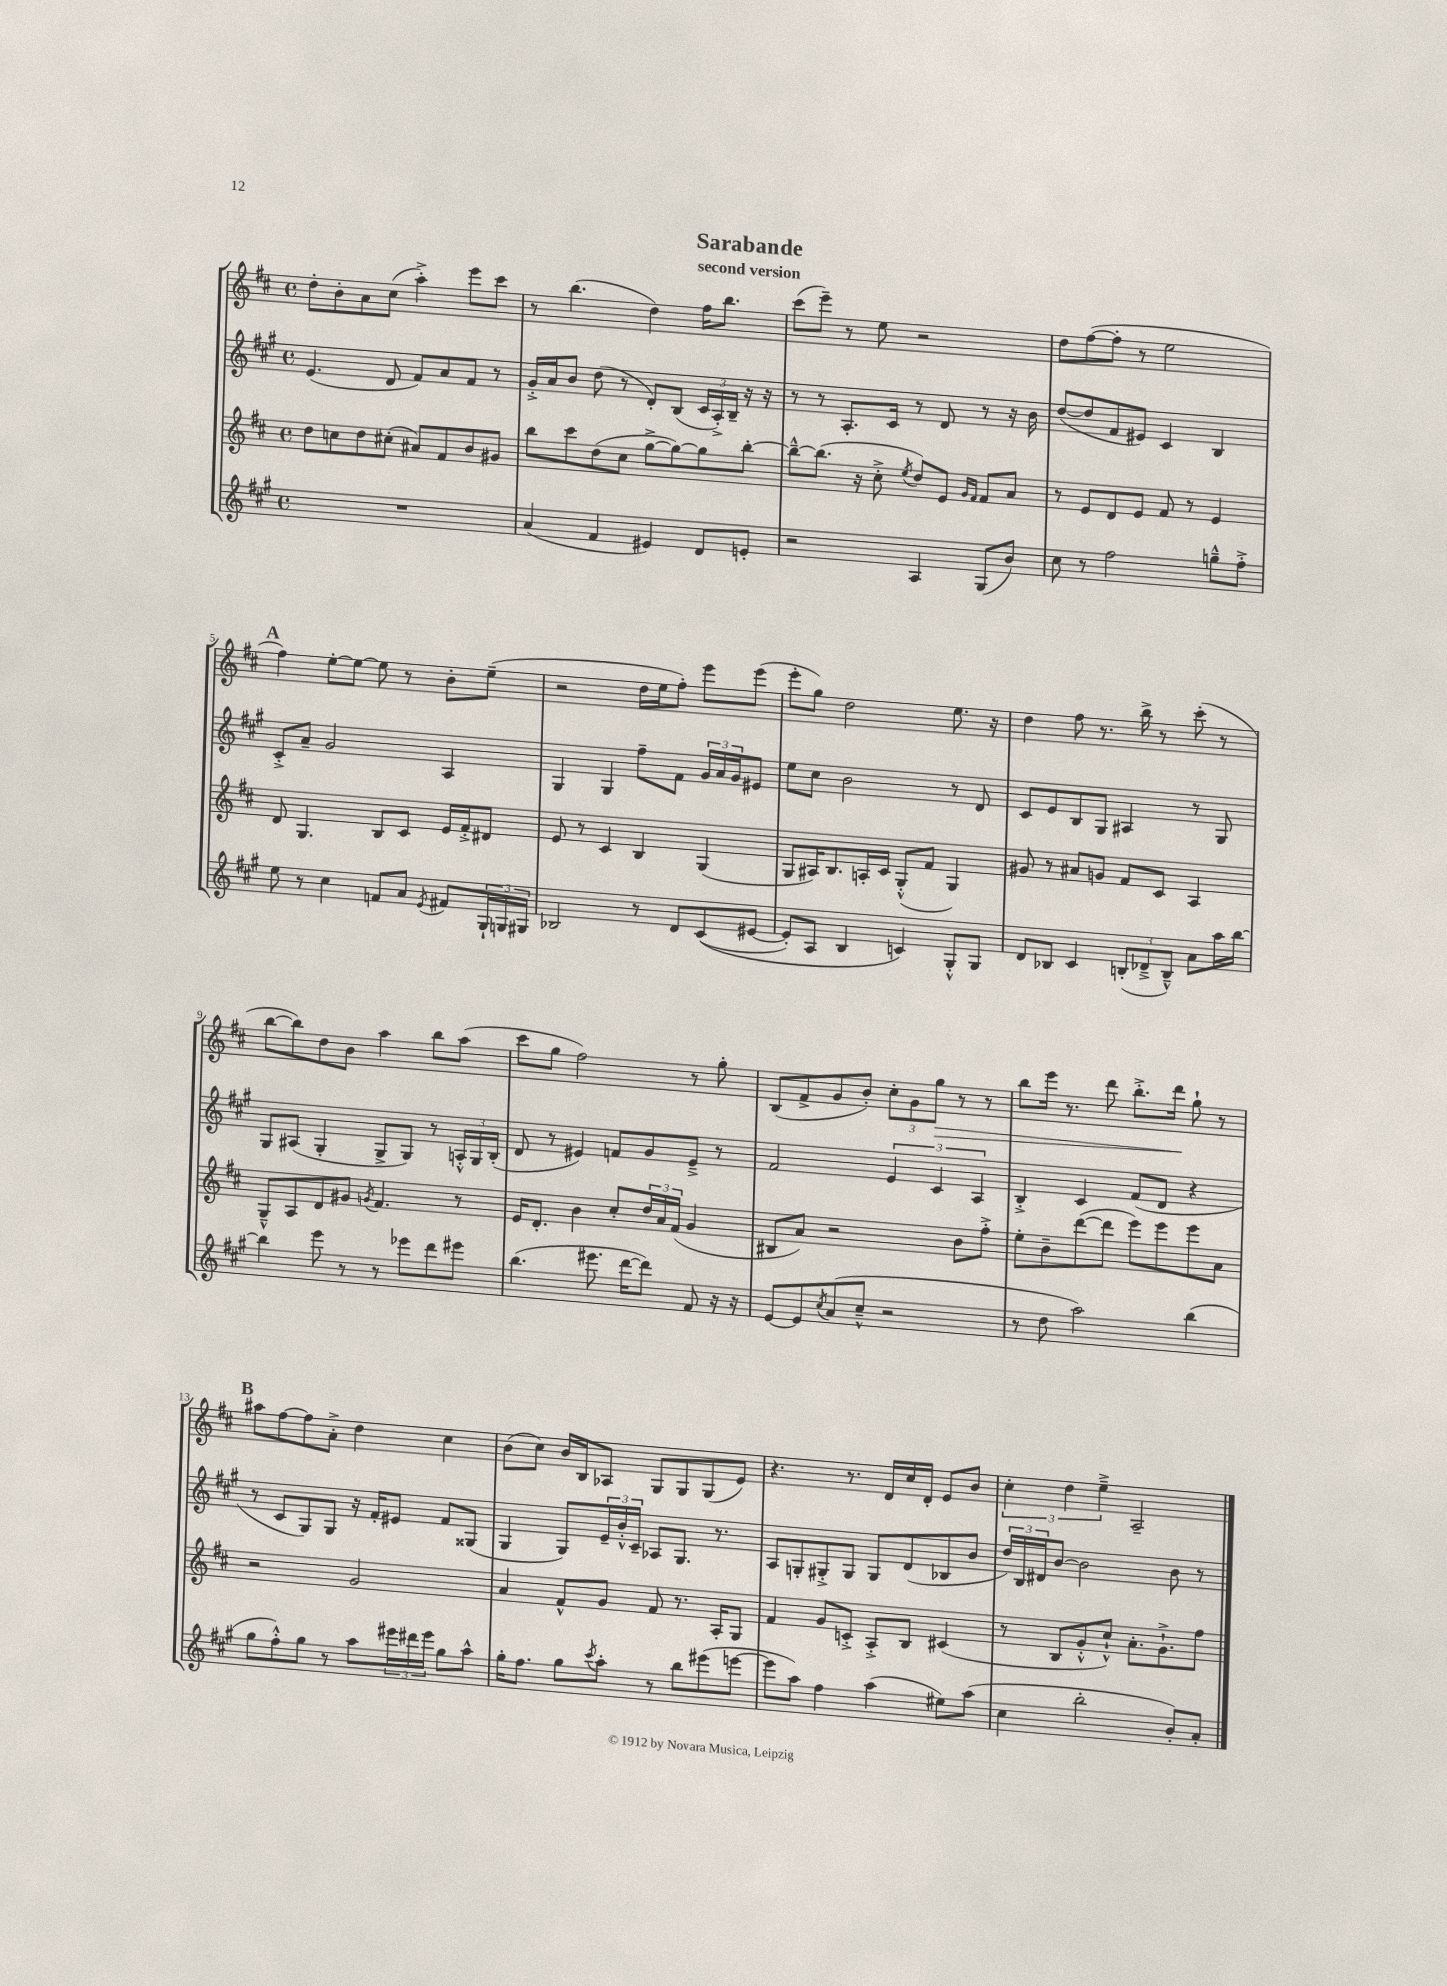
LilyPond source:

\header { title = "Sarabande" subtitle = "second version" }
<<
\new StaffGroup <<
\new Staff = "s0" {
    \clef treble \key d \major \defaultTimeSignature \time 4/4
    d''8-. b'8-. a'8 cis''8( a''4-.->) e'''8 cis'''8 |
    r8 b''4.( d''4) fis''16 b''8. |
    cis'''8( e'''8--) r8 e''8 r2 |
    d''8 fis''8~( fis''8-. r8 e''2 |
    \mark \markup { \bold "A" } fis''4) e''8~-. e''8~ e''8 r8 b'8-. e''8--( |
    r2 d''16 e''16 fis''8-.) e'''8 e'''8( |
    e'''8-. g''8) d''2 e''8. r16 |
    d''4 fis''8 r8. b''16-> r8 cis'''8-.( r8 |
    b''8~ b''8) d''8 b'8 a''4 b''8 a''8( |
    cis'''8 g''8 fis''2) r8 g''8-. |
    b8( fis'8-> g'8 b'8-.) \tuplet 3/2 { cis''8-. g'8 g''8\> } r8 r8 |
    b''8 e'''16 r8. d'''8 b''8.-.-> d'''16\! g''8-! r8 |
    \mark \markup { \bold "B" } ais''8 fis''8~ fis''8 a'8-.-> d''4 cis''4 |
    b'8( cis''8) b'16 b16 aes8 g8 g8 g8( e'8) |
    r4. r8. d'16 cis''16 d'16-. e'8 b'8 |
    \tuplet 3/2 { cis''4-. d''4 e''4---> } a2-- \bar "|." |
}
\new Staff = "s1" {
    \clef treble \key a \major \defaultTimeSignature \time 4/4
    e'4.( d'8 fis'8) a'8 fis'8 r8 |
    gis'16-.-> a'16 b'8 d''8( r8 d'8-.) b8( \tuplet 3/2 { cis'16 a16-.->) b16-- } r16 r16 |
    r8 r8 a8.-. cis'16 r8 d'8 r8 r16 b'16 |
    d''8~( d''8 fis'8 eis'8) cis'4 b4 |
    \mark \markup { \bold "A" } cis'8-.-> a'8-- gis'2 a4 |
    gis4 gis4 fis''8-- fis'8 \tuplet 3/2 { gis'16 a'16 gis'16 } eis'8 |
    e''8 cis''8 b'2 r8 d'8 |
    cis'8 e'8 b8 gis8 ais4 r8 gis8 |
    gis8 ais8( gis4-. gis8-> gis8) r8 \tuplet 3/2 { a16-.-^ gis16 b16-.( } |
    d'8 r8 eis'4) f'8 gis'8 eis'8---> r8 |
    fis'2 \tuplet 3/2 { e'4 cis'4 a4 } |
    b4-.-> cis'4 fis'8( d'8 r4 |
    \mark \markup { \bold "B" } r8 cis'8 gis8) gis8 r16 fis'16-. eis'8 fis'8 gisis8( |
    gis4 gis8) \tuplet 3/2 { e'16-- b'16-.-^ cis'16-- } aes8 gis8. r8. |
    a8 g8-. gis8-.-> gis8 gis8 d'8( bes8 b'8 |
    \tuplet 3/2 { d''16) b16 dis'16 } b'8~ b'2 b'8 r8 \bar "|." |
}
\new Staff = "s2" {
    \clef treble \key d \major \defaultTimeSignature \time 4/4
    d''8 c''8 d''8 cis''8-.( ais'8) fis'8 b'8 gis'8 |
    b''8 cis'''8 d''8( cis''8 g''8~-> g''8~) g''8 b''8~-. |
    b''8~---^ b''8.( r16 cis''8-.-> \acciaccatura { e''8 } d''8) e'8 \grace { g'16 fis'16 } fis'8 a'8 |
    r8 e'8 d'8 e'8 fis'8 r8 e'4 |
    \mark \markup { \bold "A" } d'8 g4. b8 cis'8 e'16 fis'16-.-> dis'8 |
    e'8 r8 cis'4 b4 g4( |
    g8 ais16) b8. a16-. cis'16 g8-.-^( fis'8 g4) |
    gis'8 r8 ais'8 g'8 fis'8 cis'8 a4 |
    g8---^ a8 d'8 gis'8 \acciaccatura { g'8 } fis'4. r8 |
    e'16 d'8.-. b'4 cis''8-. \tuplet 3/2 { d''16 a'16 fis'16( } g'4 |
    bis8 a'8) r2 b'8 fis''8-.-> |
    e''8-. b'8-- d'''8~( d'''8 e'''8) e'''8 e'''8 a'8 |
    \mark \markup { \bold "B" } r2 g'2 |
    a'4 fis'8-^ g'8 fis'8 r8. a16-. g8 |
    fis'4 g'8 c'8-.-> a8-.-> b8 cis'4( |
    r8 b8 g'8-.-^ cis''8-!-^) a'8.-. g'8.-!-> fis''8 \bar "|." |
}
\new Staff = "s3" {
    \clef treble \key a \major \defaultTimeSignature \time 4/4
    R1 |
    a'4( fis'4 eis'4) d'8 e'8-. |
    r2 a4 gis8( b'8) |
    cis''8 r8 fis''2 g''8---^ fis''8-.-> |
    \mark \markup { \bold "A" } e''8 r8 cis''4 f'8 a'8 \acciaccatura { e'8 } fis'8 \tuplet 3/2 { gis16-! g16 gis16 } |
    bes2 r8 d'8 cis'8(\( eis'8~ |
    eis'8-.) a8 b4 c'4\) gis8-.-^ gis8 |
    d'8 bes8 cis'4 \tuplet 3/2 { b8-.( des'8---> b8---^) } a'8 a''16 b''16~ |
    b''4 e'''8 r8 r8 ees'''8 d'''8 eis'''8 |
    b''4.( eis'''8. d'''16~ d'''8) fis'8 r16 r16 |
    e'8~ e'8 \acciaccatura { cis''8 } a'8( cis''8---^ r2 |
    r8 d''8 a''2) b''4( |
    \mark \markup { \bold "B" } gis''8 fis''8-.-^) gis''8 r8 a''8 \tuplet 3/2 { eis'''16 dis'''16 eis'''16 } gis''8 a''8-^ |
    gis''16-. fis''8. gis''8 \acciaccatura { cis'''8 } a''8-. r8 b''8 eis'''8( e'''8~ |
    e'''8 a''8) fis''4 a''4( eis''8) a''8( |
    cis''4 b''2-. b'8-.) a'8-. \bar "|." |
}
>>
>>
